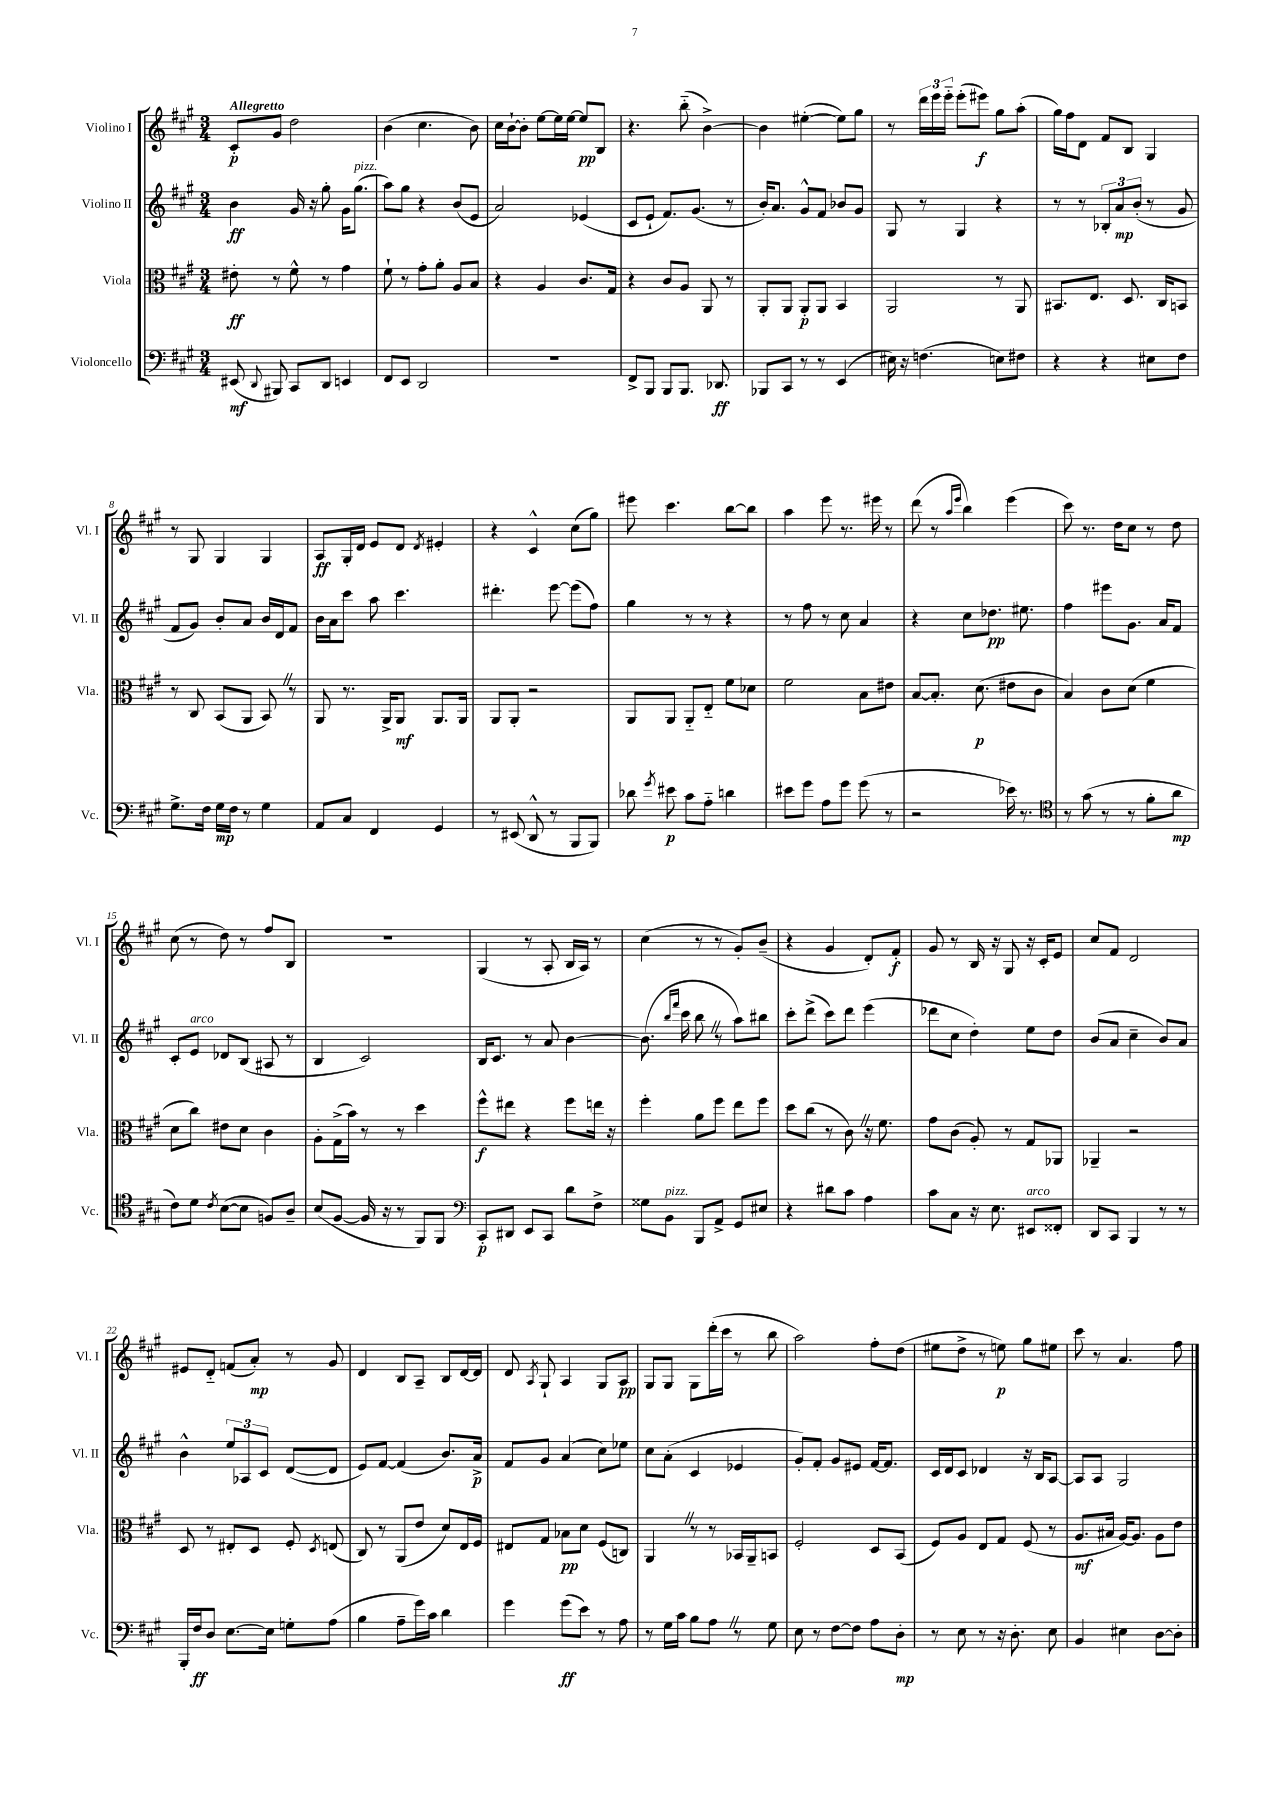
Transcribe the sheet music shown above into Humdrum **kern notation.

**kern	**kern	**kern	**kern
*staff4	*staff3	*staff2	*staff1
*clefF4	*clefC3	*clefG2	*clefG2
*k[f#c#g#]	*k[f#c#g#]	*k[f#c#g#]	*k[f#c#g#]
*M3/4	*M3/4	*M3/4	*M3/4
(8EE#	8e#'	4b	8c#'
8qqDD	.	.	.
8BBB#)	8r	.	8g#
8CC#	8f#^^	16g#	2dd
.	.	16r	.
8DD	8r	8gg#'	.
4EE	4g#	16g#	.
.	.	(8.gg#	.
=	=	=	=
8FF#	8f#`	8aa)	(4b
8EE	8r	8gg#	.
2DD	8g#'	4r	4.cc#
.	8a'	.	.
.	8A	(8b	.
.	8B	8e	8b)
=	=	=	=
2.r	4r	2a)	16cc#
.	.	.	[16b`
.	.	.	8b']
.	4A	.	[8ee
.	.	.	16ee]
.	.	.	[16ee
.	8.c#	(4e-	8ee]
.	.	.	8B
.	16G#	.	.
=	=	=	=
8FF#^	4r	8c#	4.r
8BBB	.	8e`	.
8BBB	8c#	8.f#)	.
8.BBB	8A	.	(8bb'~
.	.	(8.g#	.
.	8AA	.	[4b^)
8.DD-	.	.	.
.	8r	8r	.
=	=	=	=
8BBB-	8AA'	16b')	4b]
.	.	8.a	.
8CC#	8AA	.	.
8r	8AA'	8g#^^	([4ee#'
8r	8AA	8f#	.
(4EE	4BB	8b-	8ee#])
.	.	8g#	8gg#
=	=	=	=
16E#)	2AA	8G#	8r
16r	.	.	.
(4.F	.	8r	24ddd
.	.	.	24eee
.	.	.	24eee'~
.	.	4G#	(8eee'
.	.	.	8eee#)
8E)	8r	4r	8gg#
8F#	8AA	.	(8aa'
=	=	=	=
4r	8.BB#	8r	16gg#)
.	.	.	16ff#
.	.	8r	8d
.	8.E	.	.
4r	.	12B-'	8f#
.	.	12a	.
.	8.D	.	8B
.	.	(12b'	.
8E#	.	8r	4G#
.	16C#	.	.
8F#	8BB	8g#	.
=	=	=	=
8.G#^	8r	8f#	8r
.	8C#	8g#)	8G#
16F#	.	.	.
16G#	(8BB	8b'	4G#
16F#	.	.	.
8r	8AA	8a	.
4G#	8BB)	16b	4G#
.	.	16d	.
.	8r	8f#	.
=	=	=	=
8AA	8AA	16b	8A
.	.	16a	.
8C#	8.r	8ccc#	16G#'
.	.	.	16d
4FF#	.	8aa	8e
.	16AA^	.	.
.	8AA	4.ccc#	8d
.	.	.	8qd
4GG#	8.AA	.	4e#'
.	16AA	.	.
=	=	=	=
8r	8AA	4.ddd#'	4r
(8EE#	8AA'	.	.
8DD^^	2r	.	4c#^^
8r	.	[8eee	.
8BBB	.	(8eee]	(8cc#
8BBB)	.	8ff#)	8gg#)
=	=	=	=
8d-	8AA	4gg#	8eee#
8qg#	.	.	.
8e#	8AA	.	4.ccc#
8c#	8AA'~	8r	.
8A'~	8E'~	8r	.
4d	8f#	4r	[8bb
.	8d-	.	8bb]
=	=	=	=
8e#	2f#	8r	4aa
8g#	.	8ff#	.
8A	.	8r	8eee
8g#	.	8cc#	8.r
(8g#	8B	4a	.
.	.	.	16eee#
8r	8e#	.	8r
=	=	=	=
2r	[8B	4r	(8ddd
.	8.B']	.	8r
.	.	.	16qqaa
.	.	.	16qqeee
.	.	8cc#	4bb)
.	(8.d	.	.
.	.	8.dd-	.
16e-)	8e#	.	(4eee
8.r	.	8.ee#	.
.	8c#	.	.
=	=	=	=
*clefC4	*	*	*
8r	4B)	4ff#	8ccc#)
(8g#	.	.	8.r
8r	8c#	8eee#	.
.	.	.	16dd
8r	(8d	8.g#	8cc#
8f#'	4f#	.	8r
.	.	16a	.
8a	.	8f#	8dd
=	=	=	=
8c#)	8d	8c#'	(8cc#
8d	8cc#)	8e	8r
8qc#	.	.	.
([8B	8e#	8d-	8dd)
8B]	8d	(8B	8r
8F)	4c#	8A#	8ff#
8A~	.	8r	8B
=	=	=	=
(8B	8A'	4B	2.r
[8F#	(16G#^	.	.
.	16b)	.	.
16F#]	8r	2c#)	.
16r	.	.	.
8r	8r	.	.
8FF#)	4dd	.	.
8FF#	.	.	.
=	=	=	=
*clefF4	*	*	*
8CC#'	8ff#^^	16B	(4G#
.	.	8.c#	.
8DD#	8ee#	.	.
8EE	4r	8r	8r
8CC#	.	8a	8A'
8d	8ff#	[4b	16B
.	.	.	16A)
8F#^	16ee	.	8r
.	16r	.	.
=	=	=	=
8G##	4ff#'	(8.b]	(4cc#
8BB	.	.	.
.	.	16qqbb	.
.	.	16qqfff#	.
.	.	16ccc#	.
8BBB	8a	8bb	8r
8AA^	8ff#	8r	8r
8GG#	8ee	8aa)	8g#')
8E#	8ff#	8bb#	(8b~
=	=	=	=
4r	8dd	8ccc#'	4r
.	(8cc#	(8ddd^	.
8d#	8r	8ccc#)	4g#
8c#	8c#)	8ddd	.
4A	16r	(4eee	8d')
.	8.f#	.	.
.	.	.	8f#'
=	=	=	=
8c#	8g#	8ddd-	8g#
8C#	(8c#	8cc#	8r
16r	8A')	4dd')	16B
8.E	.	.	16r
.	8r	.	8G#
8EE#	8G#	8ee	16r
.	.	.	16c#'
8FF##'	8AA-	8dd	8e
=	=	=	=
8DD	4AA-~	(8b	8cc#
8CC#	.	8a	8f#
4BBB	2r	4cc#~	2d
8r	.	8b)	.
8r	.	8a	.
=	=	=	=
16BBB'	8D	4b^^	8e#
16F#	.	.	.
8D	8r	.	8d'~
[8.E	8E#'	12ee	(8f
.	.	12A-	.
.	8D	.	8a')
.	.	12c#	.
16E]	.	.	.
8G'	8F#'	([8d	8r
.	8qD	.	.
(8A	(8E	8d]	8g#
=	=	=	=
4B	8C#)	8e)	4d
.	8r	[8f#	.
8A~	(8AA	(4f#]	8B
16g#)	8e	.	8A~
16c#	.	.	.
4d	8d)	8.b)	8B
.	16E	.	[16d
.	16F#	16a^	16d]
=	=	=	=
4g#	8E#	8f#	8d
.	.	.	8qA
.	8G#	8g#	8G#`
(8g#	8B-	(4a	4A
8e)	8d	.	.
8r	(8F#	8cc#)	8G#
8A	8C)	8ee-	8A
=	=	=	=
8r	4AA	8cc#	8G#
16G#	.	(8a'	8G#
16c#	.	.	.
8B	8r	4c#	8G#
8A	8r	.	(16ddd'
.	.	.	16ccc#
8r	16BB-	4e-	8r
.	16AA~	.	.
8G#	8BB	.	8bb
=	=	=	=
8E	2F#'	8g#')	2aa)
8r	.	8f#'	.
[8F#	.	8g#	.
8F#]	.	8e#	.
8A	8D	[16f#	8ff#'
.	.	8.f#]	.
8D'	(8BB	.	(8dd
=	=	=	=
8r	8F#)	16c#	8ee#
.	.	16d	.
8E	8A	8c#	8dd^
8r	8E	4d-	8r
16r	8G#	.	8ee)
8.D'	.	.	.
.	(8F#	16r	8gg#
.	.	16B	.
8E	8r	[8A	8ee#
=	=	=	=
4BB	8.A	8A]	8ccc#
.	.	8A	8r
.	16B#	.	.
4E#	[16A)	2G#	4.a
.	8.A]	.	.
[8D	8A	.	.
8D']	8e	.	8ff#
==	==	==	==
*-	*-	*-	*-
